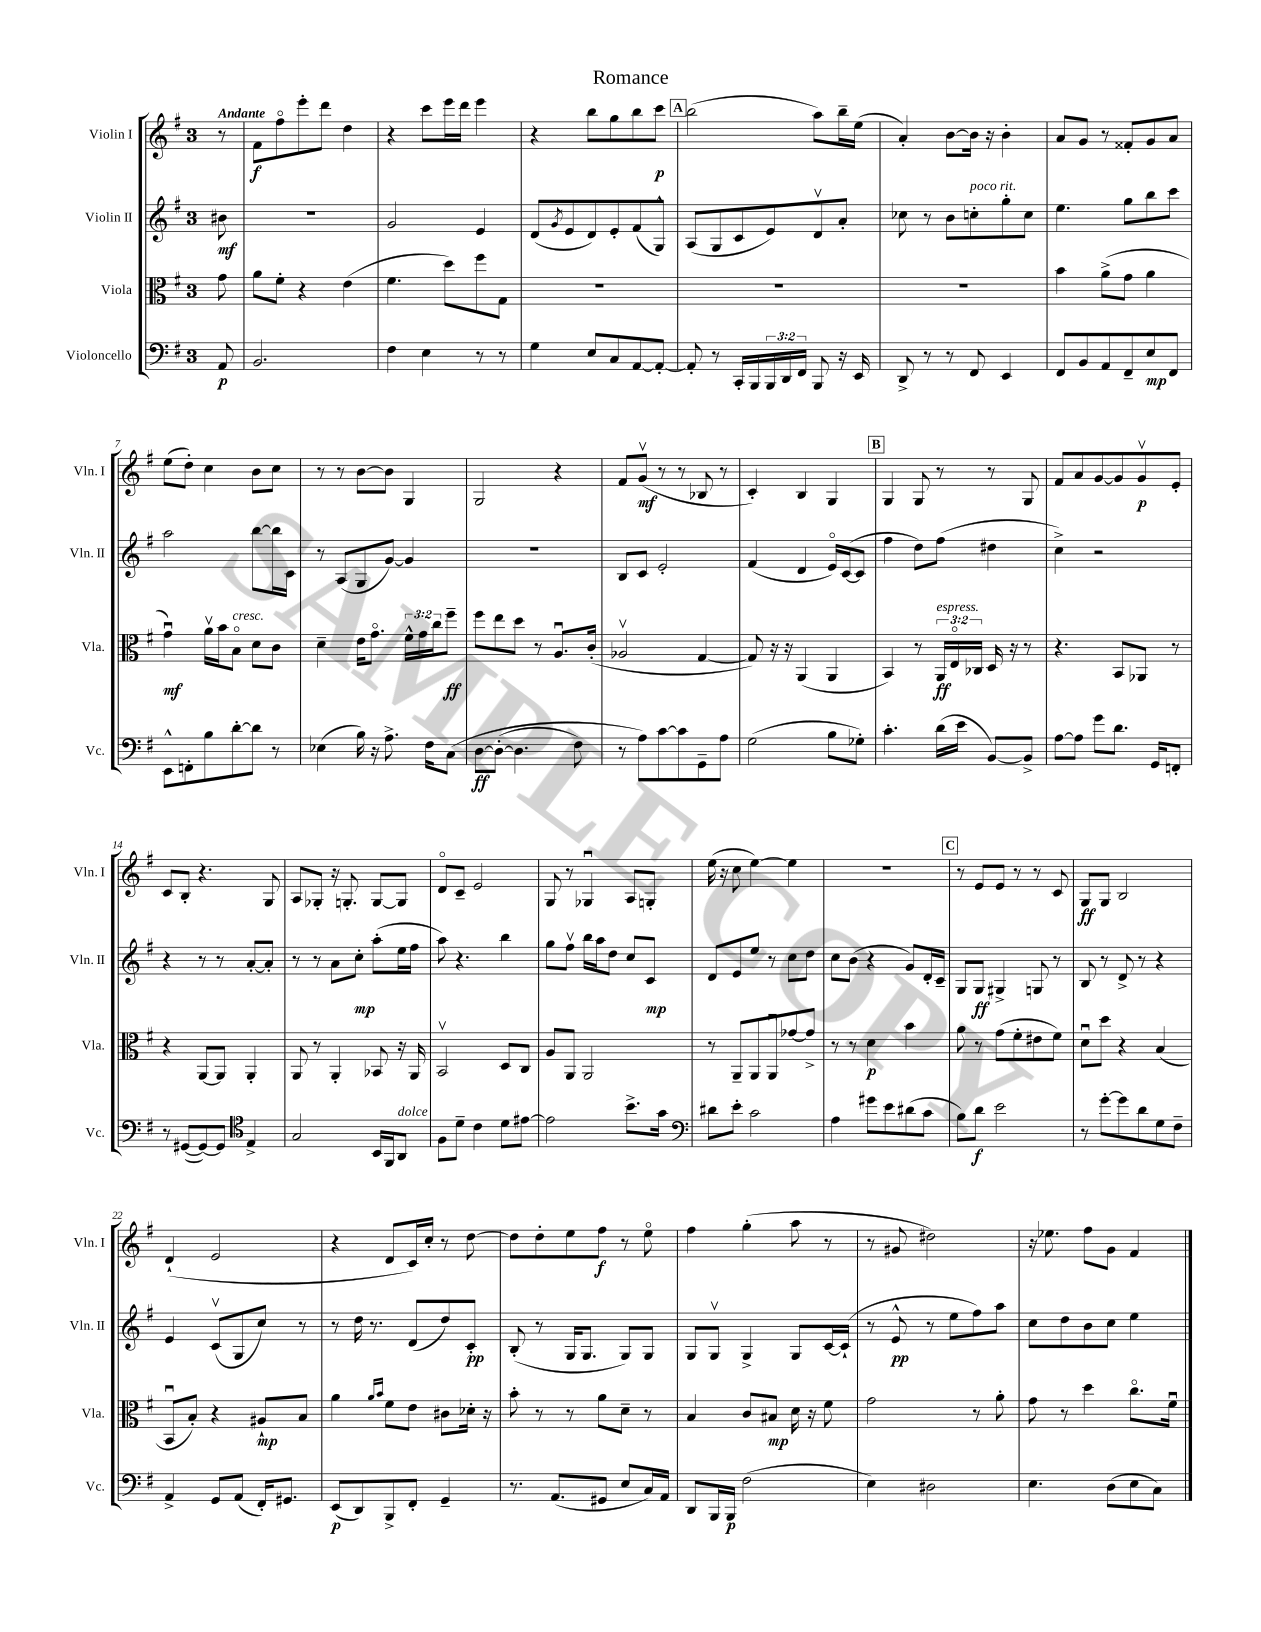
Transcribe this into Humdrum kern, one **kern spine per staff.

**kern	**kern	**kern	**kern
*staff4	*staff3	*staff2	*staff1
*clefF4	*clefC3	*clefG2	*clefG2
*k[f#]	*k[f#]	*k[f#]	*k[f#]
*M3/4	*M3/4	*M3/4	*M3/4
8AA	8g	8b#	8r
=	=	=	=
2.BB	8a	2.r	8f#
.	8f#'	.	8ff#o
.	4r	.	8eee'
.	.	.	8ddd
.	(4e	.	4dd
=	=	=	=
4F#	4.f#	2g	4r
4E	.	.	8ccc
.	8dd)	.	16eee
.	.	.	16ddd
8r	8ff#	4e	4eee
8r	8G	.	.
=	=	=	=
4G	2.r	(8d	4r
.	.	8qg	.
.	.	8e	.
8E	.	8d)	8bb
8C	.	8e'	8gg
[8AA	.	(8f#	8bb
8AA'_	.	8G^^)	8ccc
=	=	=	=
8AA']	2.r	(8A	(2bb
8r	.	8G	.
16CC'	.	8c	.
16BBB	.	.	.
24BBB	.	8e)	.
24DD	.	.	.
24FF#	.	.	.
8BBB	.	8dv	8aa)
16r	.	8a'	16bb~
16EE	.	.	(16ee
=	=	=	=
8DD^	2.r	8cc-	4a')
8r	.	8r	.
8r	.	8b	[8b
8FF#	.	8cc'	16b]
.	.	.	16r
4EE	.	8gg'	4b'
.	.	8cc	.
=	=	=	=
8FF#	4b	4.ee	8a
8BB	.	.	8g
8AA	(8a^	.	8r
8FF#~	8g	8gg	8f##'
8E	4a	8bb	8g
8FF#	.	8ccc	8a
=	=	=	=
8EE^^	4gu)	2aa	(8ee
8FF'	.	.	8dd')
8B	16av	.	4cc
.	16b	.	.
[8d'	8Bo	.	.
8d]	8d	[8bb	8b
8r	8c	16bb]	8cc
.	.	16c	.
=	=	=	=
(4E-	4d~	8r	8r
.	.	(8A	8r
16B)	16e	8G	[8b
16r	8.go	.	.
8.A^	.	[8g)	8b]
.	24f#^^	4g]	4G
.	24g	.	.
16F#	.	.	.
.	24cc	.	.
&(8C	8ff#~	.	.
=	=	=	=
[8D	8ff#	2.r	2G
(8D'_	8ee	.	.
4.D]	8dd	.	.
.	8r	.	.
.	8.Au	.	4r
8F#)	.	.	.
.	(16c'	.	.
=	=	=	=
8r	2A-v	8B	8f#
8A&)	.	8c	(8gv
[8c	.	2e'	8r
8c]	.	.	8r
8GG~	[4G	.	8B-
8A	.	.	8r
=	=	=	=
(2G	8G])	(4f#	4c')
.	16r	.	.
.	16r	.	.
.	(4AA	4d	4B
8B	4AA	16eo)	4G
.	.	([16c	.
8G-')	.	8c]	.
=	=	=	=
4.c'	4BB)	4ff#	4G
.	8r	8dd)	8G
(16d	24AA	(8ff#	8r
.	24Eo	.	.
16e	.	.	.
.	24C-	.	.
[8BB)	16D	4dd#	8r
.	16r	.	.
8BB^]	8r	.	8G
=	=	=	=
[8A	4.r	4cc^)	8f#
8A]	.	.	8a
8g	.	2r	[8g
8.d	8BB	.	8g]
.	8AA-	.	8gv
16GG	.	.	.
8FF'	8r	.	8e'
=	=	=	=
8r	4r	4r	8c
([8GG#	.	.	8B'
8GG#_)	[8AA	8r	4.r
8GG#]	8AA]	8r	.
*clefC4	*	*	*
4E^	4AA'	[8a'	.
.	.	8a']	8G
=	=	=	=
2G	8AA	8r	8A
.	8r	8r	8G-'
.	4AA'	8a	16r
.	.	.	8.G'
.	.	8cc'	.
16BB	8BB-	(8aa'	[8G
16FF#	.	.	.
8AA	16r	16ee	8G]
.	16AA	16ff#	.
=	=	=	=
8F#	2BBv	8aa)	8do
8d~	.	4.r	8c~
4c	.	.	2e
8d	8D	4bb	.
[8e#	8C	.	.
=	=	=	=
2e#]	8A	8gg	8G
.	8AA	8ff#v	8r
.	2AA	16bb	4G-u
.	.	16aa	.
.	.	8dd	.
8.b^	.	8cc	8A
.	.	8c	8G'
16g	.	.	.
=	=	=	=
*clefF4	*	*	*
8d#	8r	8d	(16ee
.	.	.	16r
8e'	8AA~	8e	8cc
2c	8AA	8ee	[4ee)
.	8AAu	8r	.
.	[8g-	8cc	4ee]
.	8g-^]	8dd	.
=	=	=	=
4A	8r	8cc	2.r
.	8r	(8b	.
8g#	4d	4r	.
8e	.	.	.
(8d#	4b	8g)	.
8c	.	16d'	.
.	.	16c~	.
=	=	=	=
8B)	8a	8G	8r
8d	8r	8G	8e
2e	(8g	4G#^	8e
.	8f#'	.	8r
.	8e#	8G	8r
.	8f#)	8r	8c
=	=	=	=
8r	8du	8B	8G
[8g'	8dd	8r	8G
8g]	4r	8d^	2B
8d	.	8r	.
8G	(4B	4r	.
8F#~	.	.	.
=	=	=	=
4AA^	8BBu	4e	(4d`
.	8B')	.	.
8GG	4r	(8cv	2e
(8AA	.	8G	.
16FF#')	8A#`	8cc)	.
8.GG#	.	.	.
.	8B	8r	.
=	=	=	=
(8EE	4a	8r	4r
8DD)	.	16dd	.
.	.	8.r	.
.	16qqa	.	.
.	16qqb	.	.
8BBB^	8f#	.	8d
8FF#'	8e	(8d	16c)
.	.	.	16cc'
4GG~	8c#	8dd)	8r
.	16d-'	8c'	[8dd
.	16r	.	.
=	=	=	=
8.r	8b'	(8B'	8dd]
.	8r	8r	8dd'
(8.AA	.	.	.
.	8r	16G	8ee
.	.	8.G	.
8GG#	8a	.	8ff#
8E	8d~	8G)	8r
16C)	8r	8G	8eeo
16AA	.	.	.
=	=	=	=
8DD	4B	8G	4ff#
16BBB	.	8Gv	.
16BBB	.	.	.
(2F#	8c	4G^	(4gg'
.	8B#	.	.
.	16d	8G	8aa
.	16r	.	.
.	8f#	[16c	8r
.	.	(16c`]	.
=	=	=	=
4E)	2g	8r	8r
.	.	8e^^	8g#
2D#	.	8r	2dd#)
.	.	8ee	.
.	8r	8ff#)	.
.	8a'	8aa	.
=	=	=	=
4.E	8g	8cc	16r
.	.	.	8.ee-
.	8r	8dd	.
.	4dd	8b	8ff#
(8D	.	8cc	8g
8E	8.cco	4ee	4f#
8C)	.	.	.
.	16f#u	.	.
==	==	==	==
*-	*-	*-	*-
